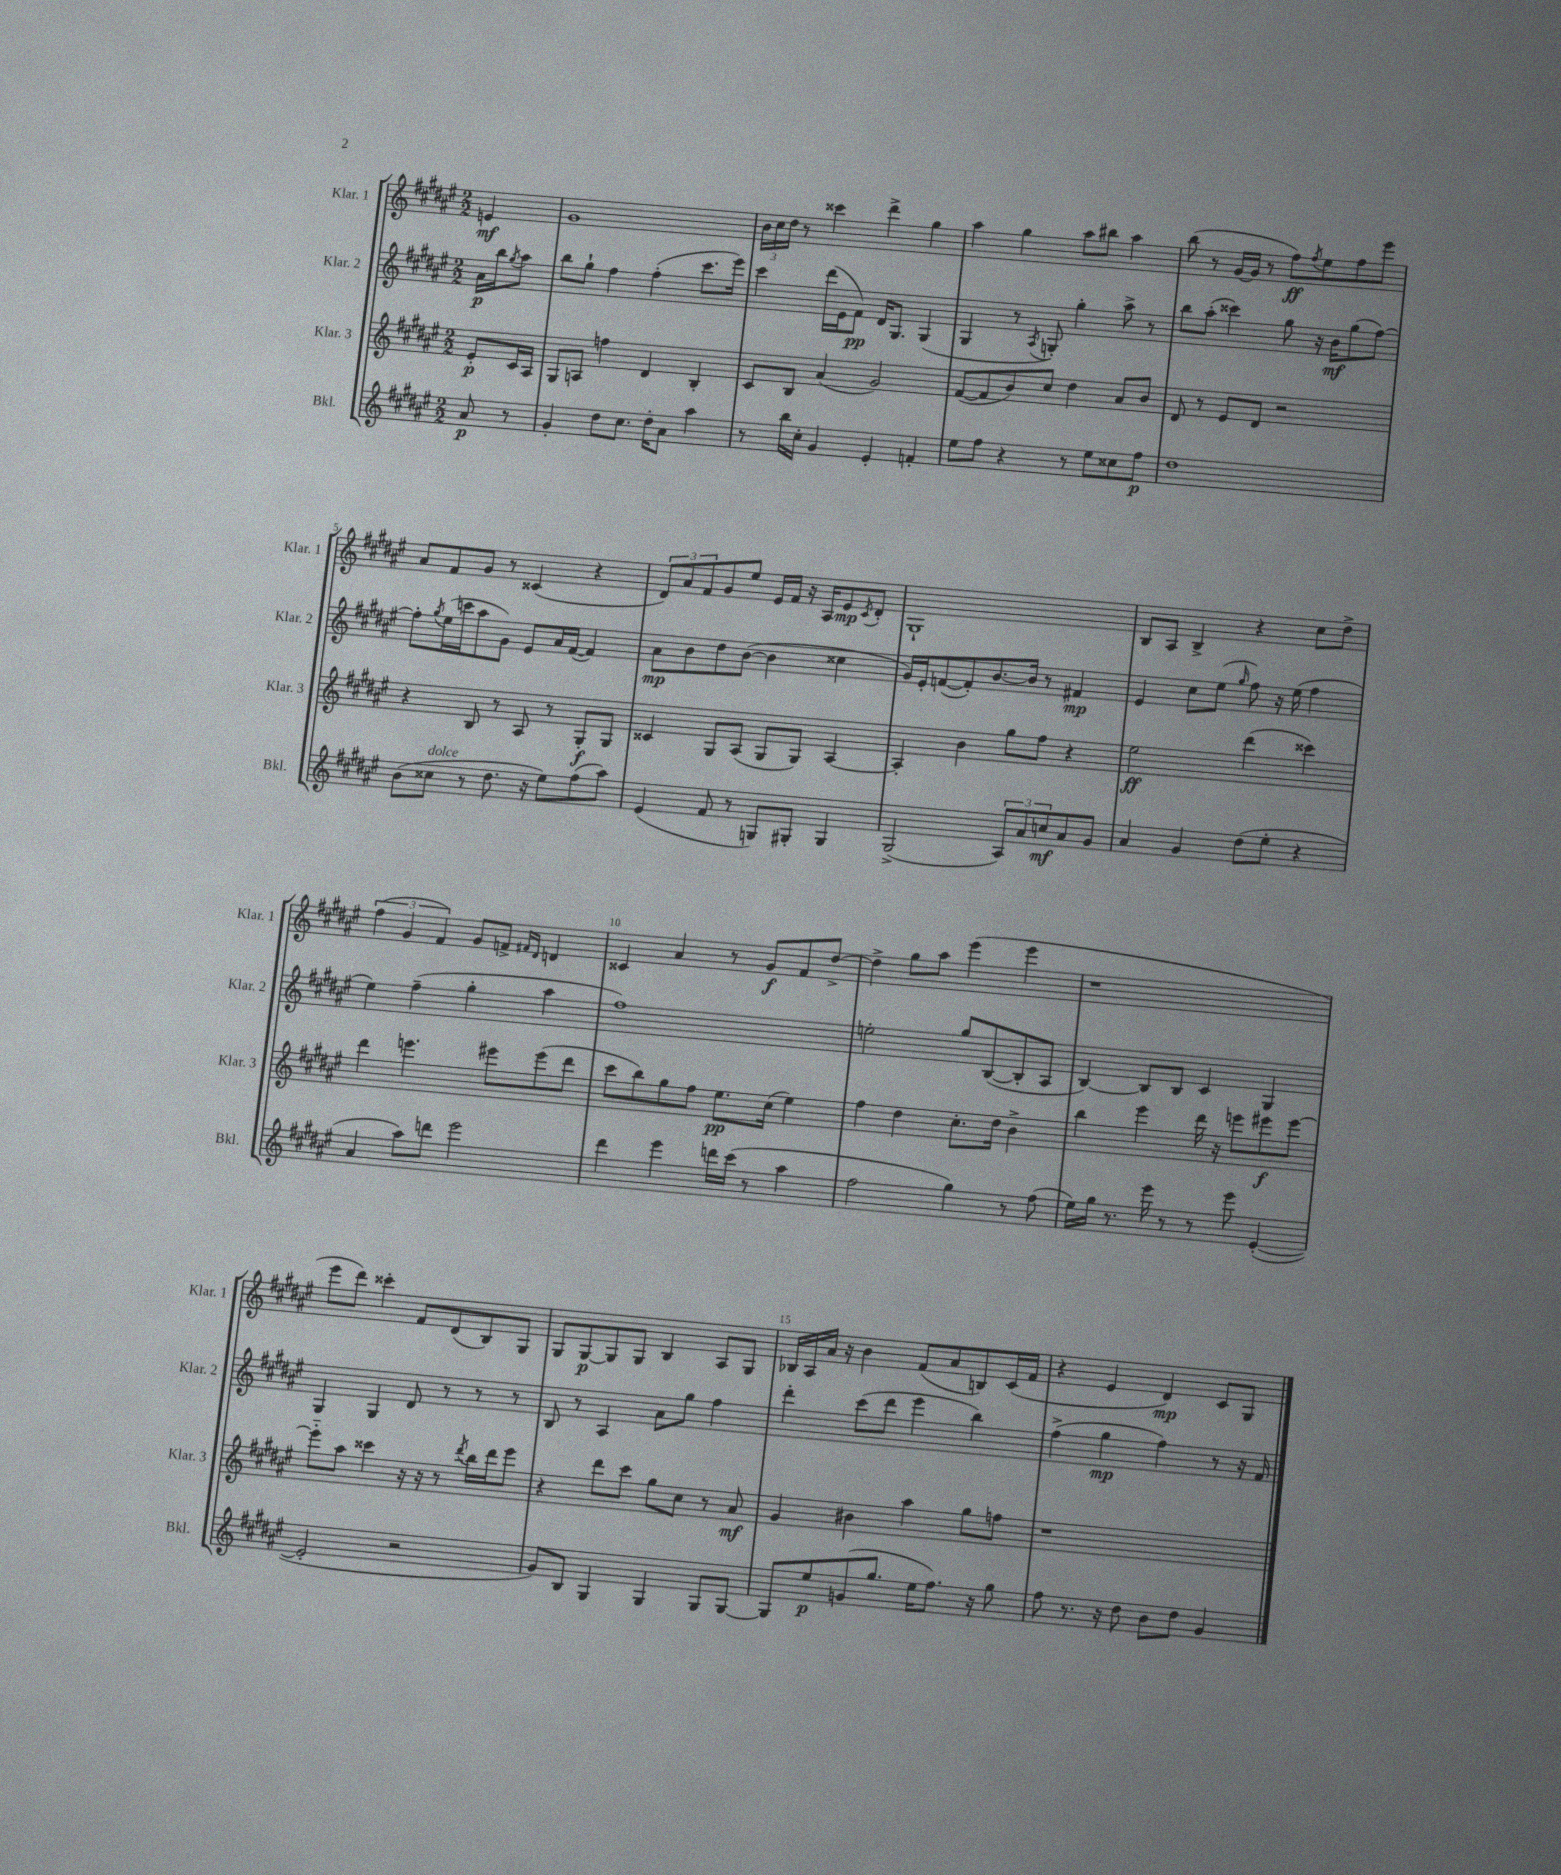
<<
\new StaffGroup <<
\new Staff = "s0" \with { instrumentName = "Klar. 1" shortInstrumentName = "Klar. 1" } {
    \clef treble \key fis \major \numericTimeSignature \time 2/2 \partial 4
    e'4\mf |
    gis'1 |
    \tuplet 3/2 { b'16 cis''16 dis''16 } r8 cisis'''4 dis'''4-> gis''4 |
    ais''4 gis''4 ais''8 bis''8 ais''4 |
    b''8( r8 gis'16~ gis'16 r8 fis''8\ff) \acciaccatura { fis''8 } eis''8 fis''8 eis'''8 |
    ais'8 fis'8 gis'8 r8 cisis'4( r4 |
    \tuplet 3/2 { dis'8) ais'8 fis'8 } gis'8 eis''8 eis'16 fis'16 r16 ais16 eis'8\mp \acciaccatura { cis'8 } dis'8-. |
    gis1-! |
    b8 ais8 b4-> r4 cis''8 dis''8-> |
    \tuplet 3/2 { fis''4( gis'4 fis'4) } gis'8 f'8-> \grace { fis'16 dis'16 } d'4 |
    cisis'4 ais'4 r8 gis'8\f fis'8 dis''8~-> |
    dis''4-> gis''8 ais''8 eis'''4( eis'''4 |
    r1 |
    eis'''8 dis'''8) cisis'''4-. fis'8 dis'8( b8) gis8 |
    gis8 gis8~\p gis8 gis8 b4 ais8 gis8 |
    bes16 ais16 ais'16 r16 b'4 fis'8( ais'8 b8) cis'16( fis'16 |
    r4 eis'4 dis'4\mp) cis'8 gis8 \bar "|." |
}
\new Staff = "s1" \with { instrumentName = "Klar. 2" shortInstrumentName = "Klar. 2" } {
    \clef treble \key fis \major \numericTimeSignature \time 2/2 \partial 4
    ais'16\p b''16 \acciaccatura { gis''8 } ais''8 |
    b''8 gis''8-! fis''4 fis''4-.( cis'''8. eis'''16) |
    cis'''4 dis'''16( eis'16 fis'8\pp) dis'16 gis8. gis4( |
    gis4 r8 \acciaccatura { ais8 } g8-.) gis''4-. ais''8-> r8 |
    b''8 ais''8-.( cisis'''4) gis''8 r16 b'16\mf gis''8( fis''8~) |
    fis''8-. \acciaccatura { gis''8 } eis''16( c'''16 ais''8 gis'8) eis'8 ais'16 fis'16~( fis'4) |
    ais'8\mp b'8 dis''8 b'8~( b'4 cisis''4 |
    gis'16) eis'16-. f'8~( f'8-.) b'8.~ b'16 r8 fis'4\mp |
    eis'4 cis''8 eis''8( \grace { gis''16 } fis''8) r16 eis''16( fis''4 |
    eis''4) fis''4--( gis''4-. ais''4 |
    fis''1) |
    e''2-. gis''8 b8~( b8-. ais8 |
    b4~) b8 b8 cis'4 gis4 |
    gis4 gis4 dis'8 r8 r8 r8 |
    b8 r8 ais4 ais'8 gis''8 fis''4 |
    dis'''4-. cis'''8( dis'''8 eis'''4 b''4) |
    fis''4->( gis''4\mp fis''4) r8 r16 fis'16 \bar "|." |
}
\new Staff = "s2" \with { instrumentName = "Klar. 3" shortInstrumentName = "Klar. 3" } {
    \clef treble \key fis \major \numericTimeSignature \time 2/2 \partial 4
    eis'8-.\p cis'16 ais16 |
    gis8 a8 f''4 dis'4 b4-. |
    cis'8 b8 ais'4( gis'2) |
    fis'8~( fis'8 b'8) cis''8 dis''4 ais'8 b'8 |
    dis'8 r8 eis'8 dis'8 r2 |
    r4 b8 r8 ais8 r8 gis8-.\f gis8 |
    cisis'4 gis8 ais8( gis8 gis8) ais4~ |
    ais4-. b'4 gis''8 fis''8 r4 |
    eis''2\ff dis'''4( cisis'''4) |
    dis'''4 e'''4. eis'''8 eis'''8( dis'''8 |
    cis'''8 b''8) gis''8 fis''8 eis''8.\pp cis''16( eis''4) |
    fis''4 dis''4 cis''8.-. dis''16 b'4-> |
    b''4 eis'''4 dis'''16 r16 e'''8 eis'''8\f eis'''8~ |
    eis'''8-_ ais''8 cisis'''4 r16 r16 r8 \acciaccatura { dis'''8 } b''16 dis'''16 eis'''8 |
    r4 dis'''8 cis'''8 gis''8 cis''8 r8 ais'8\mf |
    gis'4 bis'4 ais''4 gis''8 f''8 |
    r1 \bar "|." |
}
\new Staff = "s3" \with { instrumentName = "Bkl." shortInstrumentName = "Bkl." } {
    \clef treble \key fis \major \numericTimeSignature \time 2/2 \partial 4
    ais'8\p r8 |
    gis'4-. dis''8 cis''8. dis''16-. ais'8 ais''4 |
    r8 b''16 cis''16-. gis'4 eis'4-. f'4-. |
    eis''8 fis''8 r4 r8 eis''8 cisis''8 fis''8\p |
    dis''1 |
    b'8( cisis''8^\markup { \italic "dolce" } r8 dis''8. r16 eis''8) fis''8( ais''8) |
    eis'4( fis'8 r8 g8) gis8-. gis4 |
    gis2->( \tuplet 3/2 { ais8) ais'8 c''8\mf } ais'8 gis'8 |
    ais'4 gis'4 dis''8( eis''8-. r4 |
    ais'4 ais''8) d'''8 eis'''2 |
    dis'''4 eis'''4 d'''16 cis'''16( r8 ais''4 |
    fis''2 gis''4) r8 fis''8( |
    eis''16) gis''16 r8. eis'''16 r8 r8 eis'''8 eis'4~-.( |
    eis'2-. r2 |
    gis'8) b8 gis4 gis4 gis8 gis8~ |
    gis8 eis''8\p g'8( gis''8. eis''16 fis''8.) r16 gis''8 |
    fis''8 r8. r16 dis''8 b'8 dis''8 gis'4 \bar "|." |
}
>>
>>
\layout { \context { \Score \override BarNumber.break-visibility = ##(#f #t #t) barNumberVisibility = #(every-nth-bar-number-visible 5) } }
